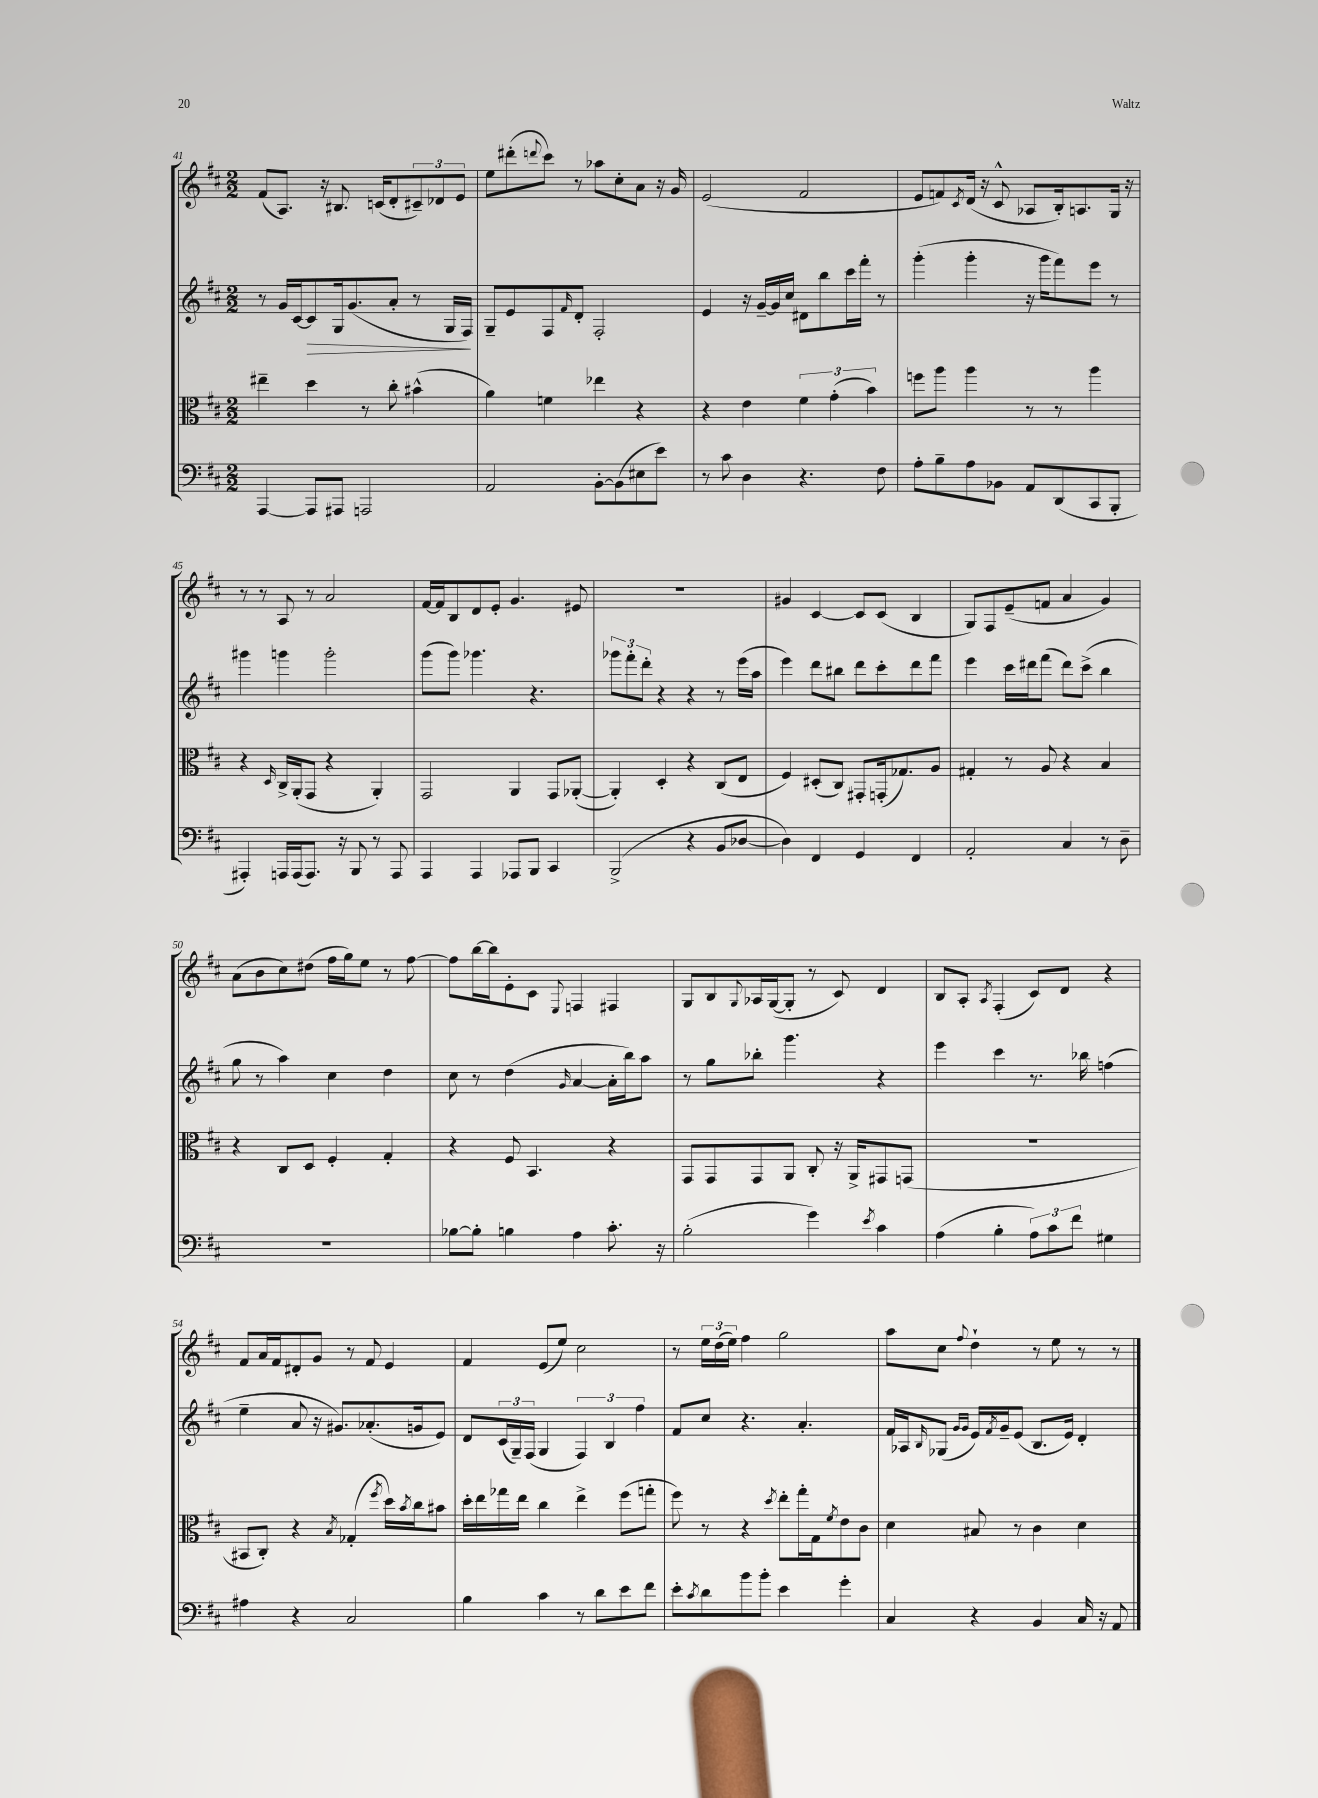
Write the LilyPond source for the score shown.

<<
\new StaffGroup <<
\new Staff = "s0" {
    \clef treble \key d \major \numericTimeSignature \time 2/2
    fis'8( a8.) r16 bis8. c'16( d'8-. \tuplet 3/2 { cis'8--) des'8 e'8 } |
    e''8 dis'''8-.( \appoggiatura { d'''8 } cis'''8) r8 aes''8 cis''8-. a'8 r16 g'16 |
    e'2( fis'2 |
    e'8 f'8) \acciaccatura { cis'8 } d'16( r16 cis'8-^ aes8 b16-.) a8. g16 r16 |
    r8 r8 a8 r8 a'2 |
    fis'16~ fis'16 b8 d'8 e'8-. g'4. eis'8 |
    R1 |
    gis'4 cis'4~ cis'8 cis'8( b4 |
    g8) fis8 e'8--( f'8 a'4 g'4) |
    a'8( b'8 cis''8) dis''8( fis''16 g''16) e''8 r8 fis''8~ |
    fis''8 b''16~ b''16 e'8-. cis'8 \appoggiatura { e8 } f4 fis4 |
    g8 b8 \appoggiatura { g8 } aes16 g16~( g8-. r8 cis'8) d'4 |
    b8 a8-. \acciaccatura { a8 } fis4-.( cis'8) d'8 r4 |
    fis'8 a'16 fis'16 dis'8-. g'8 r8 fis'8 e'4 |
    fis'4 e'8( e''8) cis''2 |
    r8 \tuplet 3/2 { e''16 d''16( e''16) } fis''4 g''2 |
    a''8 cis''8 \appoggiatura { fis''8 } d''4-! r8 e''8 r8 r8 \bar "|." |
}
\new Staff = "s1" {
    \clef treble \key d \major \numericTimeSignature \time 2/2
    r8 g'16 cis'16~ cis'8\> g16 g'8.( a'8-. r8 g16 fis16\!) |
    g8-- e'8 fis8 \grace { fis'16 } d'8-. fis2-. |
    e'4 r16 g'16~-- g'16 cis''16 dis'8 b''8 cis'''16 fis'''16-. r8 |
    g'''4-.( g'''4-. r16 g'''16 fis'''8) e'''8 r8 |
    gis'''4 g'''4 g'''2-. |
    g'''8( g'''8) ges'''4. r4. |
    \tuplet 3/2 { ges'''8 fis'''8-. d'''8-. } r4 r4 r8 e'''16( a''16 |
    e'''4) d'''8 bis''8 d'''8 cis'''8-. d'''8 fis'''8 |
    e'''4 cis'''16 dis'''16 fis'''8( dis'''8) cis'''8->( b''4 |
    g''8 r8 a''4) cis''4 d''4 |
    cis''8 r8 d''4( \grace { g'16 } a'4~ a'16-. b''16) a''8 |
    r8 g''8 bes''8-. g'''4. r4 |
    e'''4 cis'''4 r8. bes''16 f''4( |
    e''4-- a'8 r16 gis'8.) aes'8.-.( g'16 e'8) |
    d'8 \tuplet 3/2 { cis'16( g16--) fis16( } g4 \tuplet 3/2 { fis4) b4 fis''4 } |
    fis'8 cis''8 r4. a'4.-. |
    fis'16 aes16 \grace { b16 } ges8( \grace { g'16 g'16 } e'16) \acciaccatura { fis'8 } g'16-- e'8( b8. e'16) d'4-. \bar "|." |
}
\new Staff = "s2" {
    \clef alto \key d \major \numericTimeSignature \time 2/2
    eis''4-- d''4 r8 cis''8-. bis'4-^( |
    a'4) f'4 ees''4 r4 |
    r4 e'4 \tuplet 3/2 { fis'4 g'4-.( b'4) } |
    f''8 a''8 a''4 r8 r8 a''4 |
    r4 \grace { d16 } cis16-> a,16-.( g,8 r4 a,4-.) |
    g,2 a,4 g,8 aes,8~-.( |
    aes,4-.) d4-. r4 cis8( e8 |
    fis4) dis8-.( cis8) gis,8-. g,16-.( ges8.) a8 |
    gis4-. r8 a8 r4 b4 |
    r4 cis8 d8 fis4-. g4-. |
    r4 fis8 b,4. r4 |
    g,8 g,8 g,8 a,8 cis8-. r16 a,16-> gis,8 g,8( |
    R1 |
    bis,8 cis8-.) r4 \acciaccatura { b8 } ges4-.( \acciaccatura { fis''8 } d''16) \acciaccatura { b'8 } cis''16 bis'8 |
    d''16-. e''16 ges''16 e''16 cis''4 e''4-> fis''8( g''8-. |
    fis''8) r8 r4 \acciaccatura { d''8 } e''8-. g''16-. g16 \acciaccatura { fis'8 } e'8 cis'8 |
    d'4 bis8 r8 cis'4 d'4 \bar "|." |
}
\new Staff = "s3" {
    \clef bass \key d \major \numericTimeSignature \time 2/2
    a,,4~ a,,8 ais,,8 a,,2 |
    a,2 b,8~-. b,8( eis8 e'8) |
    r8 cis'8 d4 r4. fis8 |
    a8-. b8-- a8 bes,8 a,8 d,8( cis,8 b,,8-. |
    ais,,4-.) a,,16 a,,16( a,,8.) r16 b,,8 r8 a,,8 |
    a,,4 a,,4 aes,,8 b,,8 cis,4 |
    b,,2->( r4 b,8 des8~ |
    des4) fis,4 g,4 fis,4 |
    a,2-. cis4 r8 d8-- |
    R1 |
    bes8~ bes8-. b4 a4 cis'8.-. r16 |
    b2-.( g'4) \acciaccatura { e'8 } cis'4 |
    a4( b4-. \tuplet 3/2 { a8) cis'8 fis'8 } gis4 |
    ais4 r4 cis2 |
    b4 cis'4 r8 d'8 e'8 fis'8 |
    e'8-. \acciaccatura { cis'8 } d'8 b'8 b'8-. e'4 g'4-. |
    cis4 r4 b,4 cis16 r16 a,8 \bar "|." |
}
>>
>>
\layout { \context { \Score currentBarNumber = #41 } }
